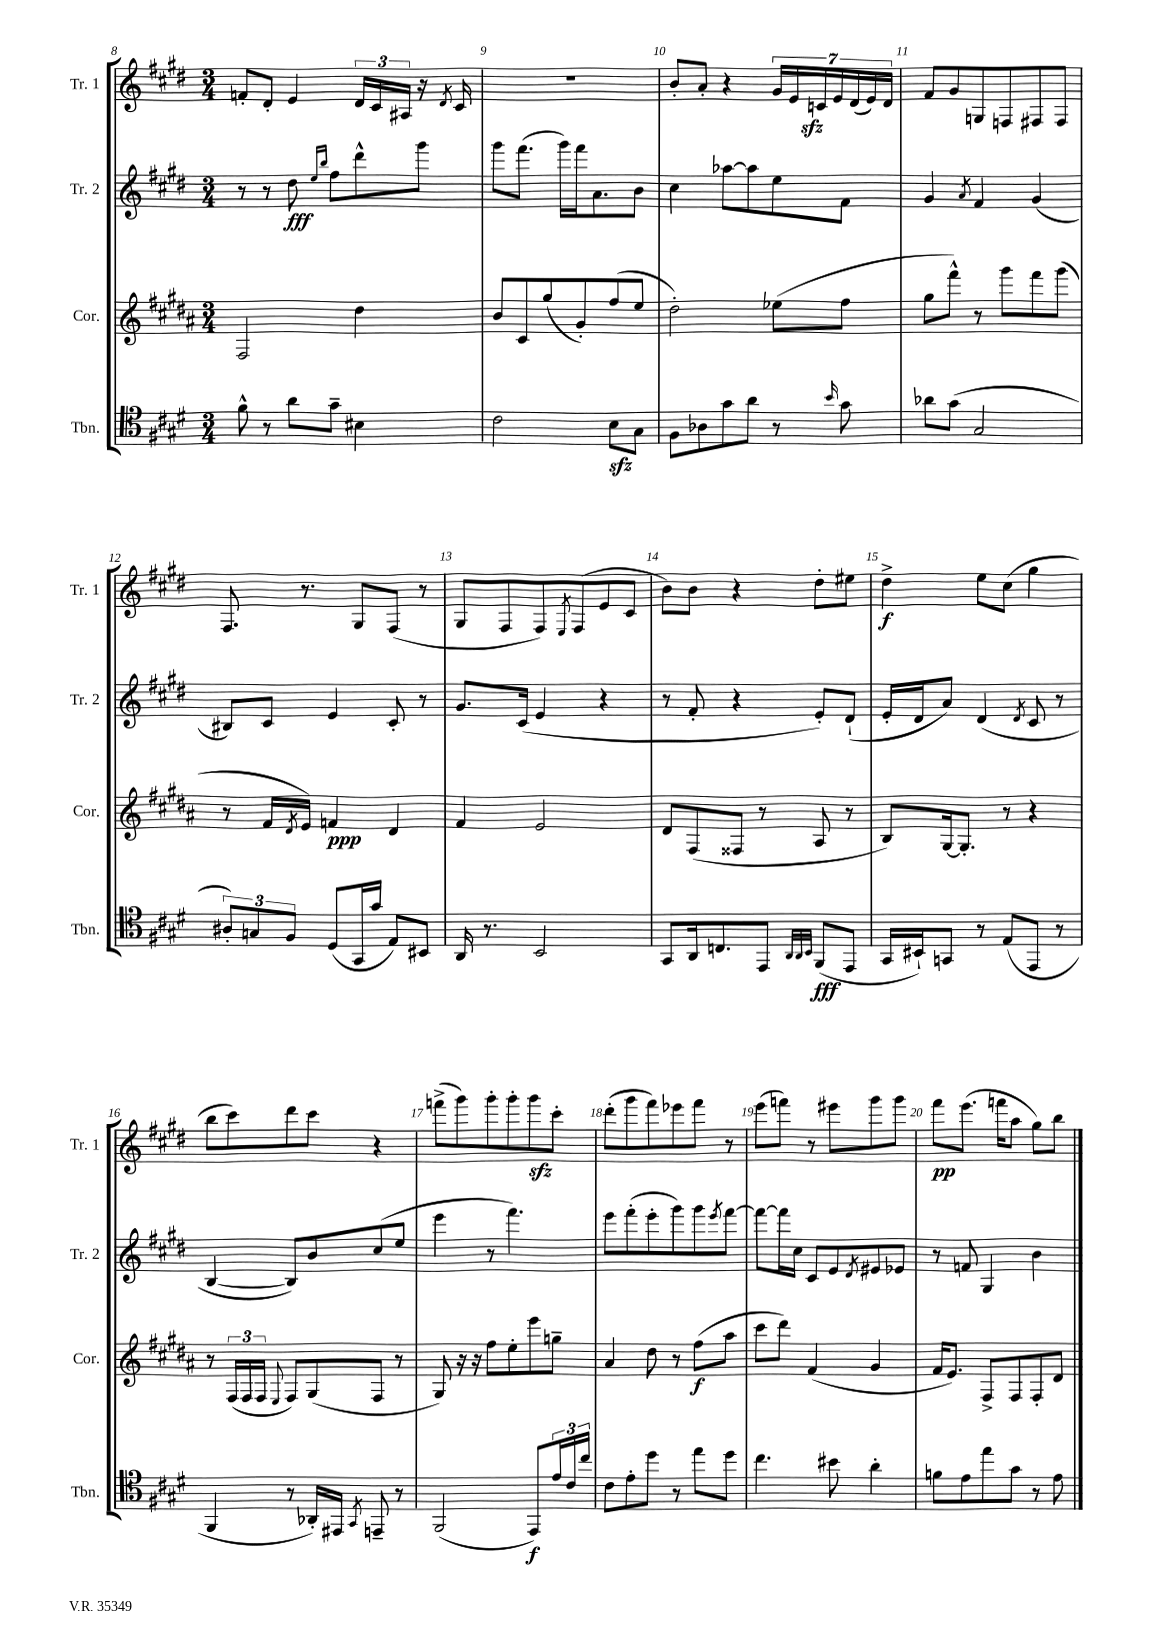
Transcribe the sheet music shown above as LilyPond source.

<<
\new StaffGroup <<
\new Staff = "s0" \with { instrumentName = "Tr. 1" shortInstrumentName = "Tr. 1" } {
    \clef treble \key e \major \numericTimeSignature \time 3/4
    f'8-. dis'8-. e'4 \tuplet 3/2 { dis'16 cis'16 ais16 } r16 \acciaccatura { dis'8 } cis'16 |
    R2. |
    b'8-. a'8-. r4 \tuplet 7/4 { gis'16 e'16 c'16\sfz e'16 dis'16( e'16) dis'16 } |
    fis'8 gis'8 g8 f8 fis8 fis8 |
    fis8. r8. gis8 fis8( r8 |
    gis8 fis8 fis8) \acciaccatura { e8 } fis8( e'8 cis'8 |
    b'8) b'8 r4 dis''8-. eis''8 |
    dis''4->\f e''8 cis''8( gis''4 |
    b''8 cis'''8) dis'''8 cis'''8 r4 |
    f'''8->( gis'''8) gis'''8-. gis'''8-. gis'''8\sfz cis'''8-. |
    dis'''8-.( gis'''8 fis'''8) ees'''8 fis'''8 r8 |
    e'''8( f'''8) r8 eis'''8 gis'''8 gis'''8 |
    fis'''8\pp e'''8.( f'''16 a''8 gis''8) b''8 \bar "|." |
}
\new Staff = "s1" \with { instrumentName = "Tr. 2" shortInstrumentName = "Tr. 2" } {
    \clef treble \key e \major \numericTimeSignature \time 3/4
    r8 r8 dis''8\fff \grace { e''16 b''16 } fis''8 dis'''8-^ gis'''8 |
    gis'''8 fis'''8.( gis'''16) fis'''16 a'8. b'8 |
    cis''4 aes''8~ aes''8 e''8 fis'8 |
    gis'4 \acciaccatura { a'8 } fis'4 gis'4( |
    bis8) cis'8 e'4 cis'8-. r8 |
    gis'8. cis'16( e'4 r4 |
    r8 fis'8-. r4 e'8-.) dis'8-!( |
    e'16-. dis'16 a'8) dis'4( \acciaccatura { dis'8 } cis'8 r8 |
    b4~ b8) b'8 cis''8( e''8 |
    e'''4 r8 fis'''4.) |
    e'''8 fis'''8-.( e'''8-. gis'''8) gis'''8 \acciaccatura { e'''8 } fis'''8~ |
    fis'''8~ fis'''16 cis''16 cis'8 e'8 \acciaccatura { dis'8 } eis'8 ees'8 |
    r8 f'8 gis4 b'4 \bar "|." |
}
\new Staff = "s2" \with { instrumentName = "Cor." shortInstrumentName = "Cor." } {
    \clef treble \key b \major \numericTimeSignature \time 3/4
    fis2 dis''4 |
    b'8 cis'8 gis''8( gis'8-.) fis''8( e''8 |
    dis''2-.) ees''8( fis''8 |
    gis''8 fis'''8-^) r8 gis'''8 fis'''8 gis'''8( |
    r8 fis'16 \acciaccatura { dis'8 } e'16) f'4\ppp dis'4 |
    fis'4 e'2 |
    dis'8 fis8( fisis8 r8 ais8 r8 |
    b8) gis16~ gis8.-. r8 r4 |
    r8 \tuplet 3/2 { fis16( fis16 fis16 } \appoggiatura { e8 } fis8) gis8( fis8 r8 |
    gis8) r16 r16 fis''8 e''8-. e'''8 g''8-- |
    ais'4 dis''8 r8 fis''8\f( ais''8 |
    cis'''8 dis'''8) fis'4( gis'4 |
    fis'16 e'8.) fis8-> fis8 fis8-. dis'8 \bar "|." |
}
\new Staff = "s3" \with { instrumentName = "Tbn." shortInstrumentName = "Tbn." } {
    \clef tenor \key e \major \numericTimeSignature \time 3/4
    fis'8-^ r8 a'8 gis'8-- bis4 |
    cis'2 b8\sfz gis8 |
    fis8 aes8 gis'8 a'8 r8 \grace { b'16 } gis'8 |
    aes'8 gis'8( gis2 |
    \tuplet 3/2 { ais8-.) g8 fis8 } dis8( gis,16 gis'16 e8) bis,8 |
    a,16 r8. b,2 |
    gis,8 a,16 c8. e,8 \grace { a,32 a,32 b,32 } fis,8\fff( e,8 |
    gis,16 bis,16-!) g,8 r8 e8( e,8 r8 |
    fis,4 r8 aes,16-.) eis,16 \acciaccatura { gis,8 } e,8-- r8 |
    fis,2( e,8\f) \tuplet 3/2 { e'16 cis'16 cis''16 } |
    cis'8 e'8-. dis''8 r8 e''8 dis''8 |
    cis''4. bis'8 a'4-. |
    f'8 e'8 e''8 gis'8 r8 e'8 \bar "|." |
}
>>
>>
\layout { \context { \Score currentBarNumber = #8 \override BarNumber.break-visibility = ##(#f #t #t) barNumberVisibility = #all-bar-numbers-visible } }
